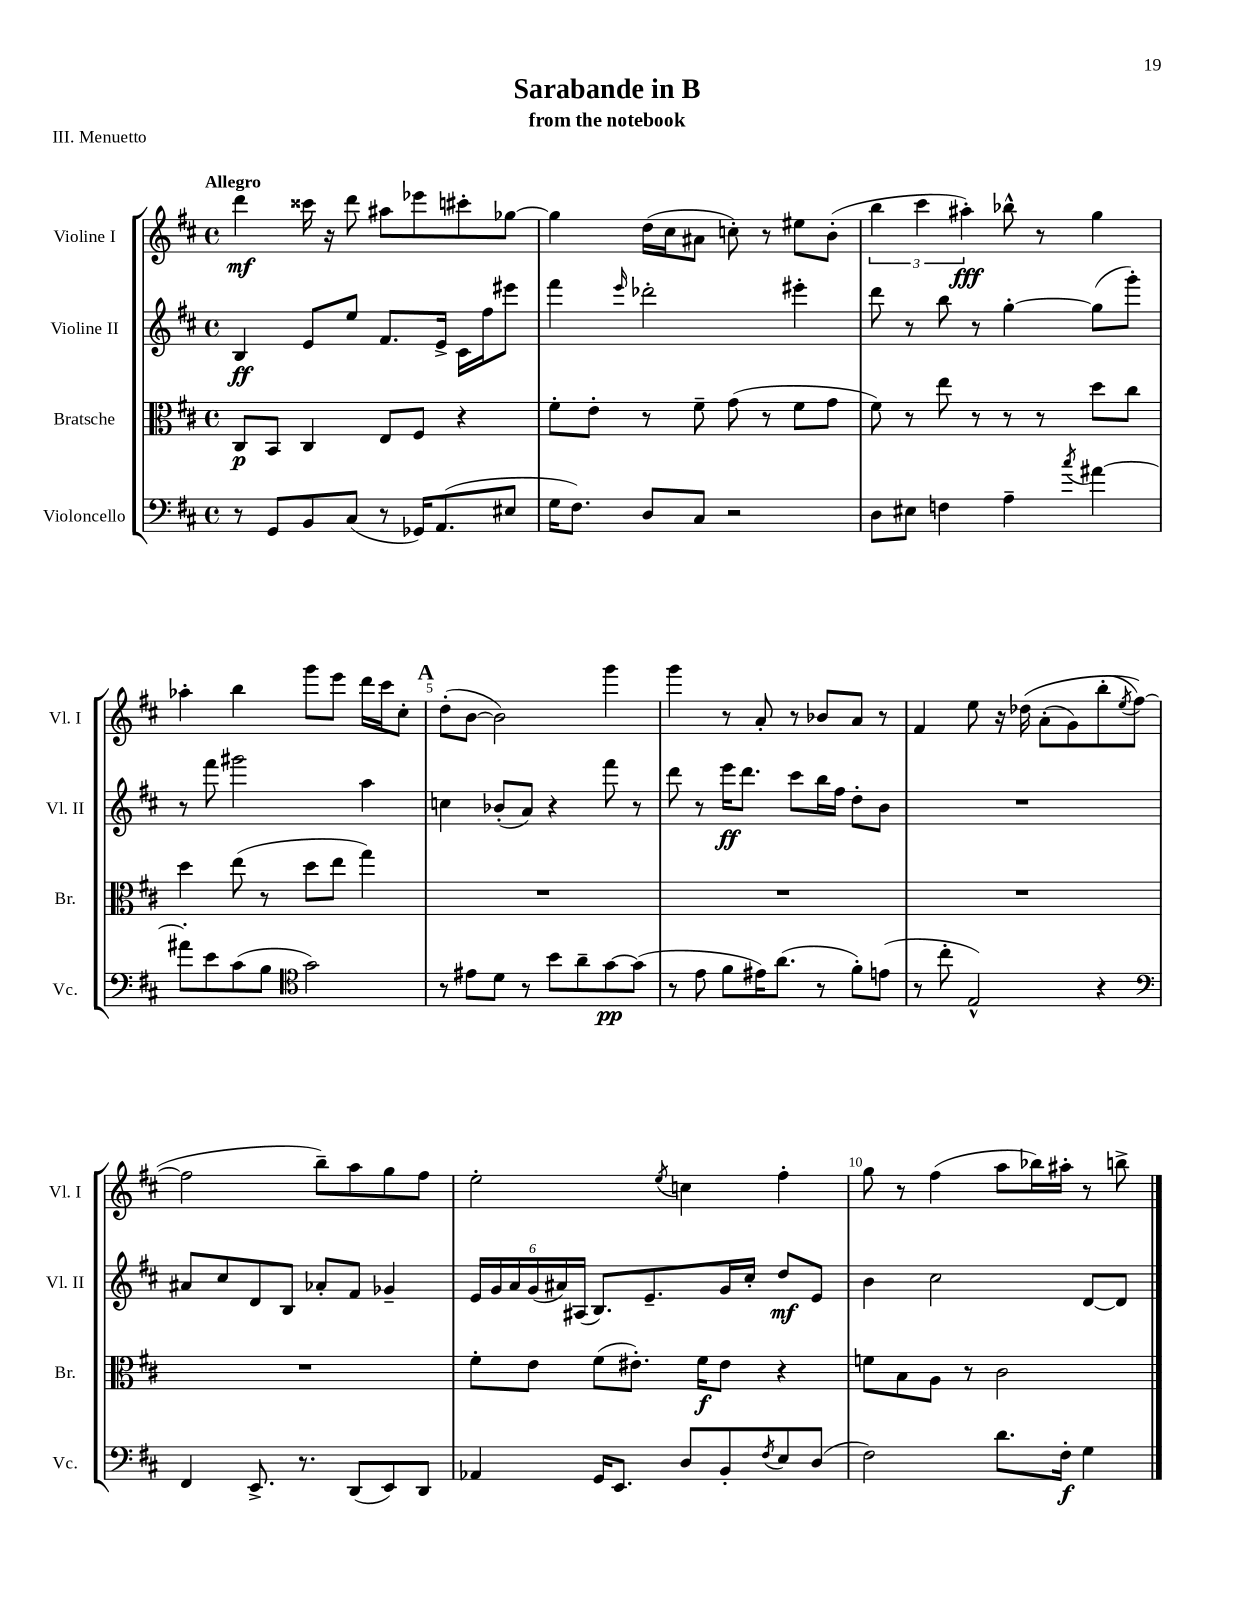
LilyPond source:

\header { title = "Sarabande in B" subtitle = "from the notebook" piece = "III. Menuetto" }
<<
\new StaffGroup <<
\new Staff = "s0" \with { instrumentName = "Violine I" shortInstrumentName = "Vl. I" } {
    \clef treble \key d \major \defaultTimeSignature \time 4/4 \tempo "Allegro"
    d'''4\mf cisis'''16 r16 d'''8 ais''8 ees'''8 cis'''8-. ges''8~ |
    ges''4 d''16( cis''16 ais'8 c''8-.) r8 eis''8 b'8-.( |
    \tuplet 3/2 { b''4 cis'''4 ais''4-.\fff) } bes''8-^ r8 g''4 |
    aes''4-. b''4 g'''8 e'''8 d'''16 cis'''16 cis''8-. |
    \mark \markup { \bold "A" } d''8-.( b'8~ b'2) g'''4 |
    g'''4 r8 a'8-. r8 bes'8 a'8 r8 |
    fis'4 e''8 r16 des''16\( a'8-.( g'8) b''8-.( \acciaccatura { e''8 } fis''8~\) |
    fis''2 b''8--) a''8 g''8 fis''8 |
    e''2-. \acciaccatura { e''8 } c''4 fis''4-. |
    g''8 r8 fis''4( a''8 bes''16) ais''16-. r8 b''8-> \bar "|." |
}
\new Staff = "s1" \with { instrumentName = "Violine II" shortInstrumentName = "Vl. II" } {
    \clef treble \key d \major \defaultTimeSignature \time 4/4
    b4\ff e'8 e''8 fis'8. e'16-> cis'16 fis''16 eis'''8 |
    fis'''4 \grace { e'''16 } des'''2-. eis'''4-. |
    d'''8 r8 b''8 r8 g''4~-. g''8( g'''8-.) |
    r8 fis'''8 gis'''2 a''4 |
    \mark \markup { \bold "A" } c''4 bes'8-.( a'8) r4 fis'''8 r8 |
    d'''8 r8 e'''16\ff d'''8. cis'''8 b''16 fis''16 d''8-. b'8 |
    R1 |
    ais'8 cis''8 d'8 b8 aes'8-. fis'8 ges'4-- |
    \tuplet 6/4 { e'16 g'16 a'16 g'16( ais'16) ais16( } b8.) e'8.-- g'16 cis''16-. d''8\mf e'8 |
    b'4 cis''2 d'8~ d'8 \bar "|." |
}
\new Staff = "s2" \with { instrumentName = "Bratsche" shortInstrumentName = "Br." } {
    \clef alto \key d \major \defaultTimeSignature \time 4/4
    cis8\p b,8 cis4 e8 fis8 r4 |
    fis'8-. e'8-. r8 fis'8-- g'8( r8 fis'8 g'8 |
    fis'8) r8 e''8 r8 r8 r8 d''8 cis''8 |
    d''4 e''8( r8 d''8 e''8 g''4) |
    \mark \markup { \bold "A" } R1 |
    R1 |
    R1 |
    R1 |
    fis'8-. e'8 fis'8( eis'8.-.) fis'16\f eis'8 r4 |
    f'8 b8 a8 r8 cis'2 \bar "|." |
}
\new Staff = "s3" \with { instrumentName = "Violoncello" shortInstrumentName = "Vc." } {
    \clef bass \key d \major \defaultTimeSignature \time 4/4
    r8 g,8 b,8 cis8( r8 ges,16) a,8.( eis8 |
    g16 fis8.) d8 cis8 r2 |
    d8 eis8 f4 a4-- \acciaccatura { cis''8 } ais'4~ |
    ais'8-. e'8 cis'8( b8 \clef tenor g'2) |
    \mark \markup { \bold "A" } r8 eis'8 d'8 r8 b'8 a'8-- g'8~\pp g'8( |
    r8 e'8 fis'8 eis'16) a'8.( r8 fis'8-.) e'8( |
    r8 cis''8-. e2-^) r4 |
    \clef bass fis,4 e,8.-> r8. d,8( e,8) d,8 |
    aes,4 g,16 e,8. d8 b,8-. \acciaccatura { fis8 } e8 d8( |
    fis2) d'8. fis16-.\f g4 \bar "|." |
}
>>
>>
\layout { \context { \Score \override BarNumber.break-visibility = ##(#f #t #t) barNumberVisibility = #(every-nth-bar-number-visible 5) } }
